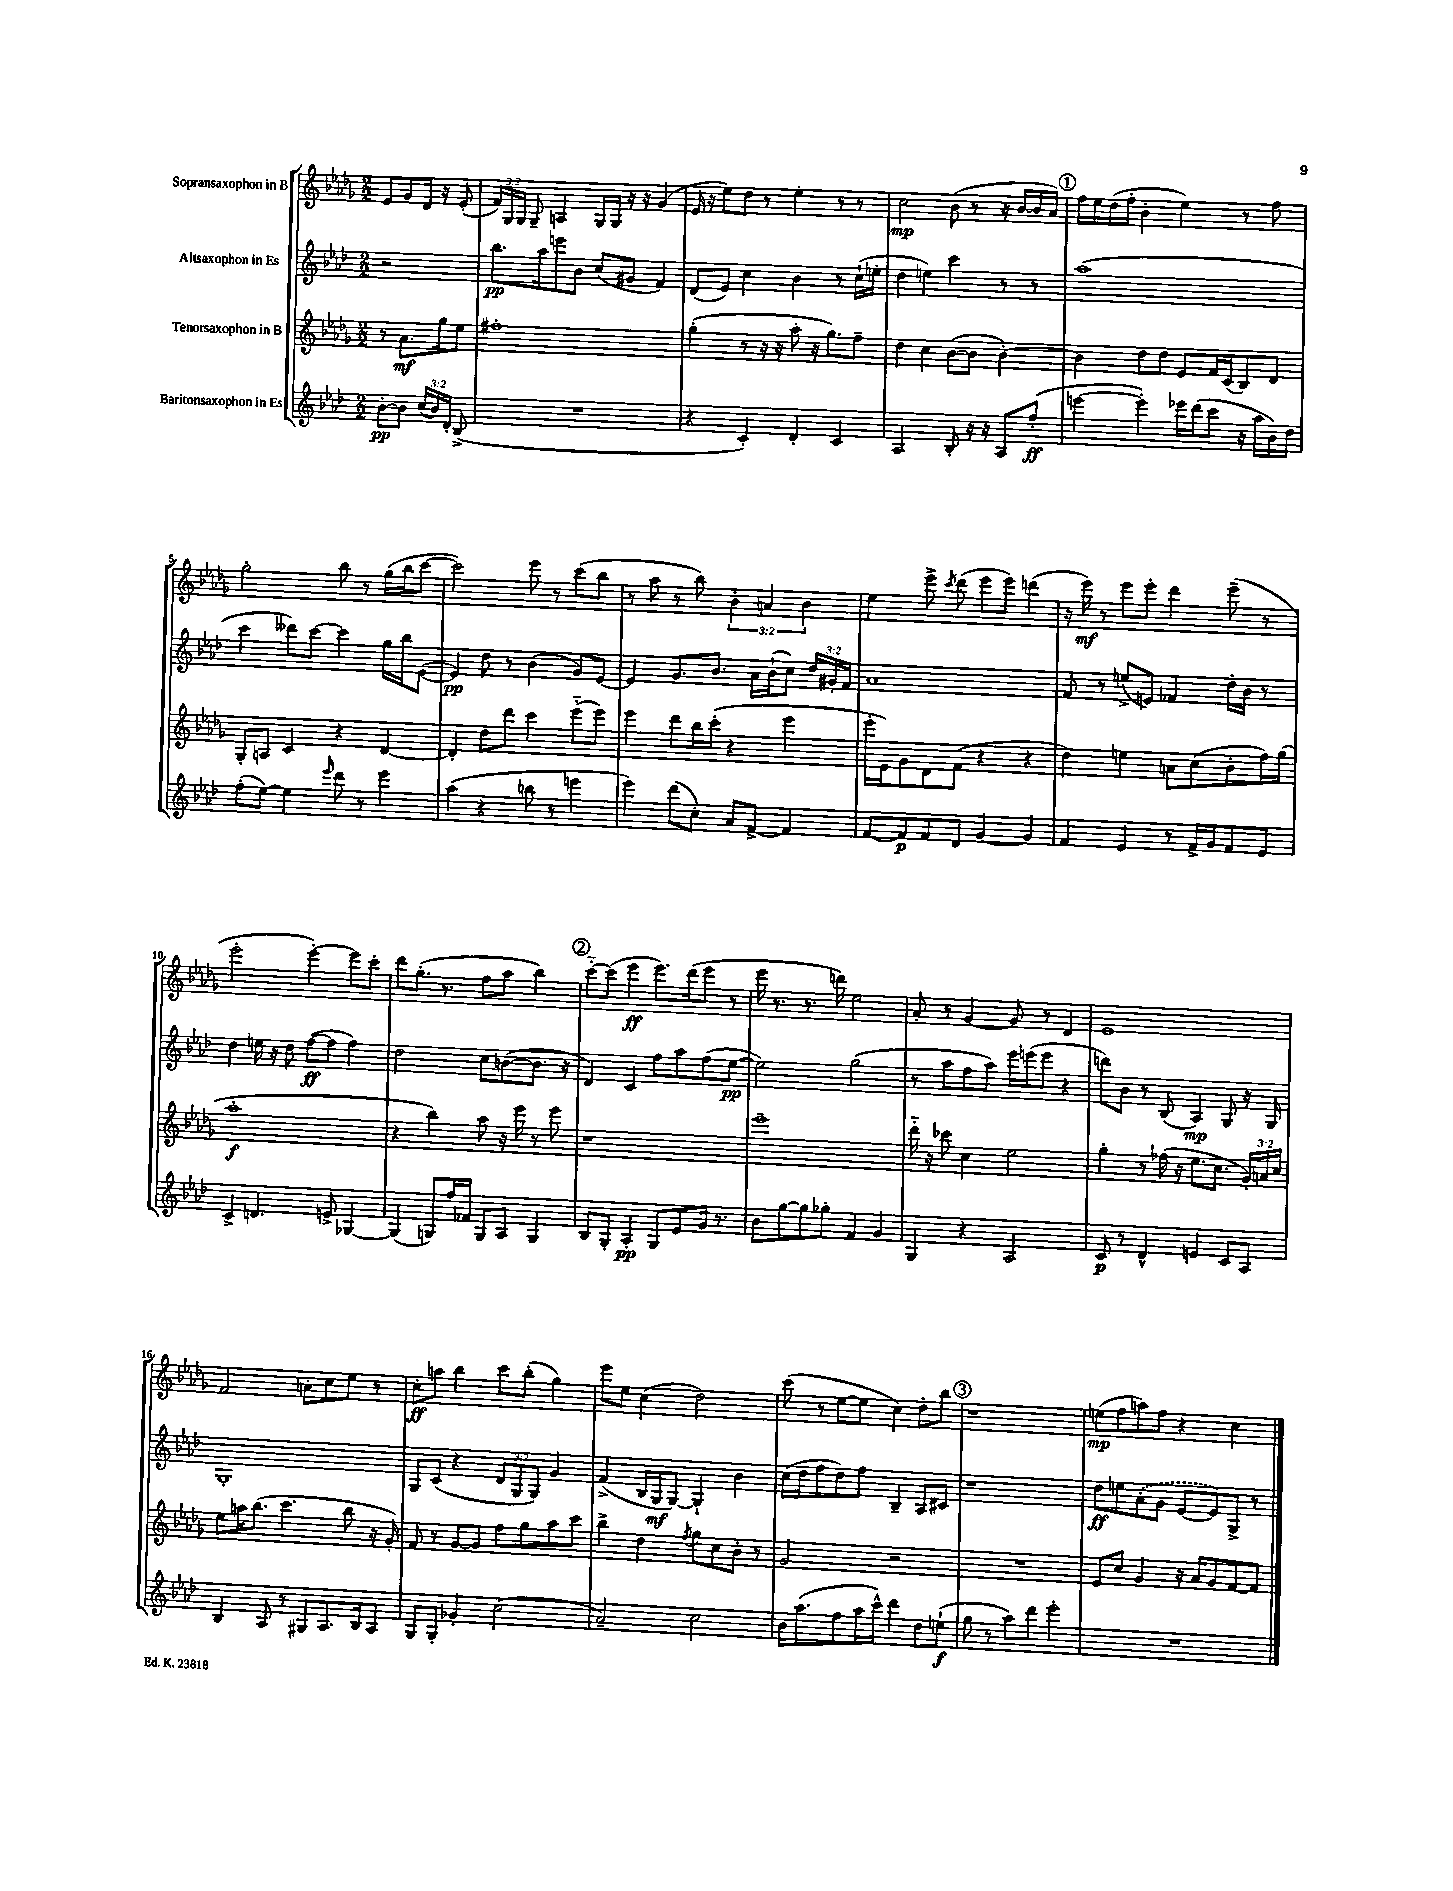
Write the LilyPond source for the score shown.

<<
\new StaffGroup <<
\new Staff = "s0" \with { instrumentName = "Sopransaxophon in B" } {
    \clef treble \key des \major \numericTimeSignature \time 2/2 \override Staff.TupletNumber.text = #tuplet-number::calc-fraction-text \partial 2
    \autoBeamOff ees'8[ ges'8 des'16] r16 ees'8-.( |
    \tuplet 3/2 { f'16[) ges16 ges16] } ges8-- a4 ges16[ ges16] r16 r16 ges'4( |
    ees'16 r16 ees''8[) des''8] r8 ees''4-. r8 r8 |
    c''2\mp bes'8( r8 r16 bes'16[~ bes'16 aes'16]) |
    \mark \markup { \circle "1" } f''16[ ees''16 des''16( f''16]-. bes'4-. ees''4) r8 f''8 |
    ges''2-. bes''8 r8 ges''16[( bes''16 c'''8]~ |
    c'''2) ees'''8 r8 c'''8[( bes''8] |
    r8 aes''8 r8 bes''8) \tuplet 3/2 { bes'4-. a'4 bes'4 } |
    ees''4 ees'''8-> \acciaccatura { c'''8 } des'''8( ees'''8[ ees'''8]) d'''4( |
    r16 ees'''16\mf) r8 ees'''8[ ees'''8]-. des'''4 ees'''8--( r8 |
    ees'''2-. ees'''4~-.) ees'''8[ c'''8]-. |
    des'''8[ ges''8.]-.( r8. f''8[ aes''8] bes''4) |
    \mark \markup { \circle "2" } c'''8[~-_ c'''8]( ees'''4\ff ees'''8.[) des'''16( ees'''8] r8 |
    ees'''16 r8. r8. d'''16) ees''2 |
    aes'8-. r8 ges'4~ ges'8 r8 des'4 |
    ees'1 |
    f'2 a'8[-. c''8 ees''8] r8 |
    c''8[-.\ff a''8] bes''4 c'''8[ bes''8]-.( ges''4) |
    ees'''8[ ees''8] c''4( des''2) |
    c'''8( r8 ees''8[~ ees''8] c''4) des''8[-. bes''8] |
    \mark \markup { \circle "3" } r1 |
    e''8[\mp( f''8 a''8) f''8] r4 c''4 \bar "|." |
}
\new Staff = "s1" \with { instrumentName = "Altsaxophon in Es" } {
    \clef treble \key aes \major \numericTimeSignature \time 2/2 \override Staff.TupletNumber.text = #tuplet-number::calc-fraction-text \partial 2
    \autoBeamOff r2 |
    bes''8.[\pp aes''16 e'''8 bes'8] c''8[( gis'8] f'4) |
    des'8[( ees'8]) c''4 bes'4 r8 c''16[-!( e''16]-. |
    des''4 e''4) c'''4 r8 r8 |
    \mark \markup { \circle "1" } aes''1( |
    c'''4 deses'''8[) c'''8]~ c'''4 g''16[ bes''16 ees'8]~( |
    ees'4\pp) des''8 r8 bes'4( g'8[) ees'8]~ |
    ees'4 g'8.[ bes'8.] aes'16[ bes'16-!( c''8]) \tuplet 3/2 { des''16[ gis'16-. f'16] } |
    aes'1 |
    f'8 r8 e''8[->( e'8]) fes'4 des''16[-. bes'16] r8 |
    des''4 e''16 r16 des''8 f''8[~\ff( f''8] f''4) |
    des''2 c''8[ b'8~( b'8.] r16 |
    \mark \markup { \circle "2" } des'4) c'4 f''8[ aes''8 f''8( ees''8]~\pp |
    ees''2) g''2( |
    r8 aes''8[ f''8 aes''8]) ees'''16[ e'''16( e'''8] r4 |
    d'''8[) bes'8] r8 bes8( aes4\mp) g8 r16 g16 |
    g1-. |
    g8[ c'8]( r4 \tuplet 3/2 { des'8[ g8 g8]) } g'4 |
    f'4->( bes16[ g16\mf g8]~) g4-! bes'4 |
    c''16[( des''16 f''8 des''8) f''8] bes4-- aes8[ cis'8] |
    \mark \markup { \circle "3" } r1 |
    des''8[\ff e''8 \once \slurDashed aes'8-.( g'8] ees'8[~ ees'8) g8]-> r8 \bar "|." |
}
\new Staff = "s2" \with { instrumentName = "Tenorsaxophon in B" } {
    \clef treble \key des \major \numericTimeSignature \time 2/2 \override Staff.TupletNumber.text = #tuplet-number::calc-fraction-text \partial 2
    \autoBeamOff r8 aes'8.[\mf ges''16 ees''8] |
    fis''1-. |
    ges''4-.( r8 r16 r16 aes''8-. r16 ges''8.[) f''8]-- |
    des''4 c''4 bes'8[~( bes'8] bes'4~-.) |
    \mark \markup { \circle "1" } bes'4 des''8[ des''8] ees'8[ f'16 c'16( bes8) des'8] |
    ges8[-. a8] c'4 r4 des'4~ |
    des'4-. des''8[ des'''8] c'''4 ees'''8[-_( ees'''8]) |
    ees'''4 des'''8[ bes''16 c'''16]-.( r4 ees'''4 |
    ees'''16[-. ees'16) ges'8 des'8 f'8]( r4 r4 |
    des''4) e''4 a'8[ c''8( bes'8-. f''16) ges''16]( |
    aes''1-.\f |
    r4 bes''4) aes''8 r16 ees'''16 r8 ees'''8 |
    \mark \markup { \circle "2" } r1 |
    ees'''1-- |
    des'''16-_ r16 ces'''8 c''4 ees''2 |
    ges''4-. r8 fes''16( r16 ees''8.[ c''8.] \tuplet 3/2 { ges'16[-.) a'16 c''16] } |
    ees''8[ a''16 bes''8.]( c'''4. bes''8 r16 ges'16-.) |
    f'8 r8 ges'8[~ ges'8] f''8[ ges''8 aes''8 c'''8] |
    bes''4-> des''4 \acciaccatura { f''8 } ges''8[ c''8 bes'8]-. r8 |
    ges'2 r2 |
    \mark \markup { \circle "3" } R1 |
    ees'8[ c''8] ges'4 r16 aes'16[ ges'8 f'8~ f'8] \bar "|." |
}
\new Staff = "s3" \with { instrumentName = "Baritonsaxophon in Es" } {
    \clef treble \key aes \major \numericTimeSignature \time 2/2 \override Staff.TupletNumber.text = #tuplet-number::calc-fraction-text \partial 2
    \autoBeamOff bes'8[~-.\pp bes'8] \tuplet 3/2 { c''16[( bes'16) des'16]-. } bes8->( |
    R1 |
    r4 c'4-.) des'4-. c'4 |
    aes2 bes8-. r16 r16 aes8[ f''8]-.\ff( |
    \mark \markup { \circle "1" } e'''4~ e'''4-.) ees'''16[ des'''16( c'''8] r16 aes''16[ bes'16) des''16] |
    f''8[-.( ees''8]~) ees''4 \grace { ees'''16 } des'''8 r8 ees'''4 |
    aes''4( r4 b''8 r8 e'''4 |
    ees'''4) des'''8[( c''8]-.) aes'8[ f'8]~-> f'4 |
    f'8[~ f'8\p f'8 des'8] g'4~ g'4 |
    f'4 ees'4 r8 f'16[-> g'16 f'8 ees'8] |
    c'4-> d'4. e'8-> ges4~ |
    ges4( g8[) f''16 fes'16] g8[ aes8] g4 |
    \mark \markup { \circle "2" } bes8[ g8]-. aes4-.\pp g8[ ees'8 g'16] r8. |
    bes'8[ g''8~ g''8 ges''8]-. f'4 g'4 |
    g4 r4 aes2 |
    c'8\p r8 des'4-^ e'4 c'8[ aes8] |
    bes4 aes8 r8 gis8[ aes8. bes16 aes8] |
    g8[ g8]-. ges'4-. c''2( |
    aes'2--) c''2 |
    bes'16[ aes''8.( f''8 aes''16 c'''16]-^) des'''4 des''8[ e''8]-!\f( |
    \mark \markup { \circle "3" } g''8 r8 aes''8[) des'''8] ees'''2-. |
    R1 \bar "|." |
}
>>
>>
